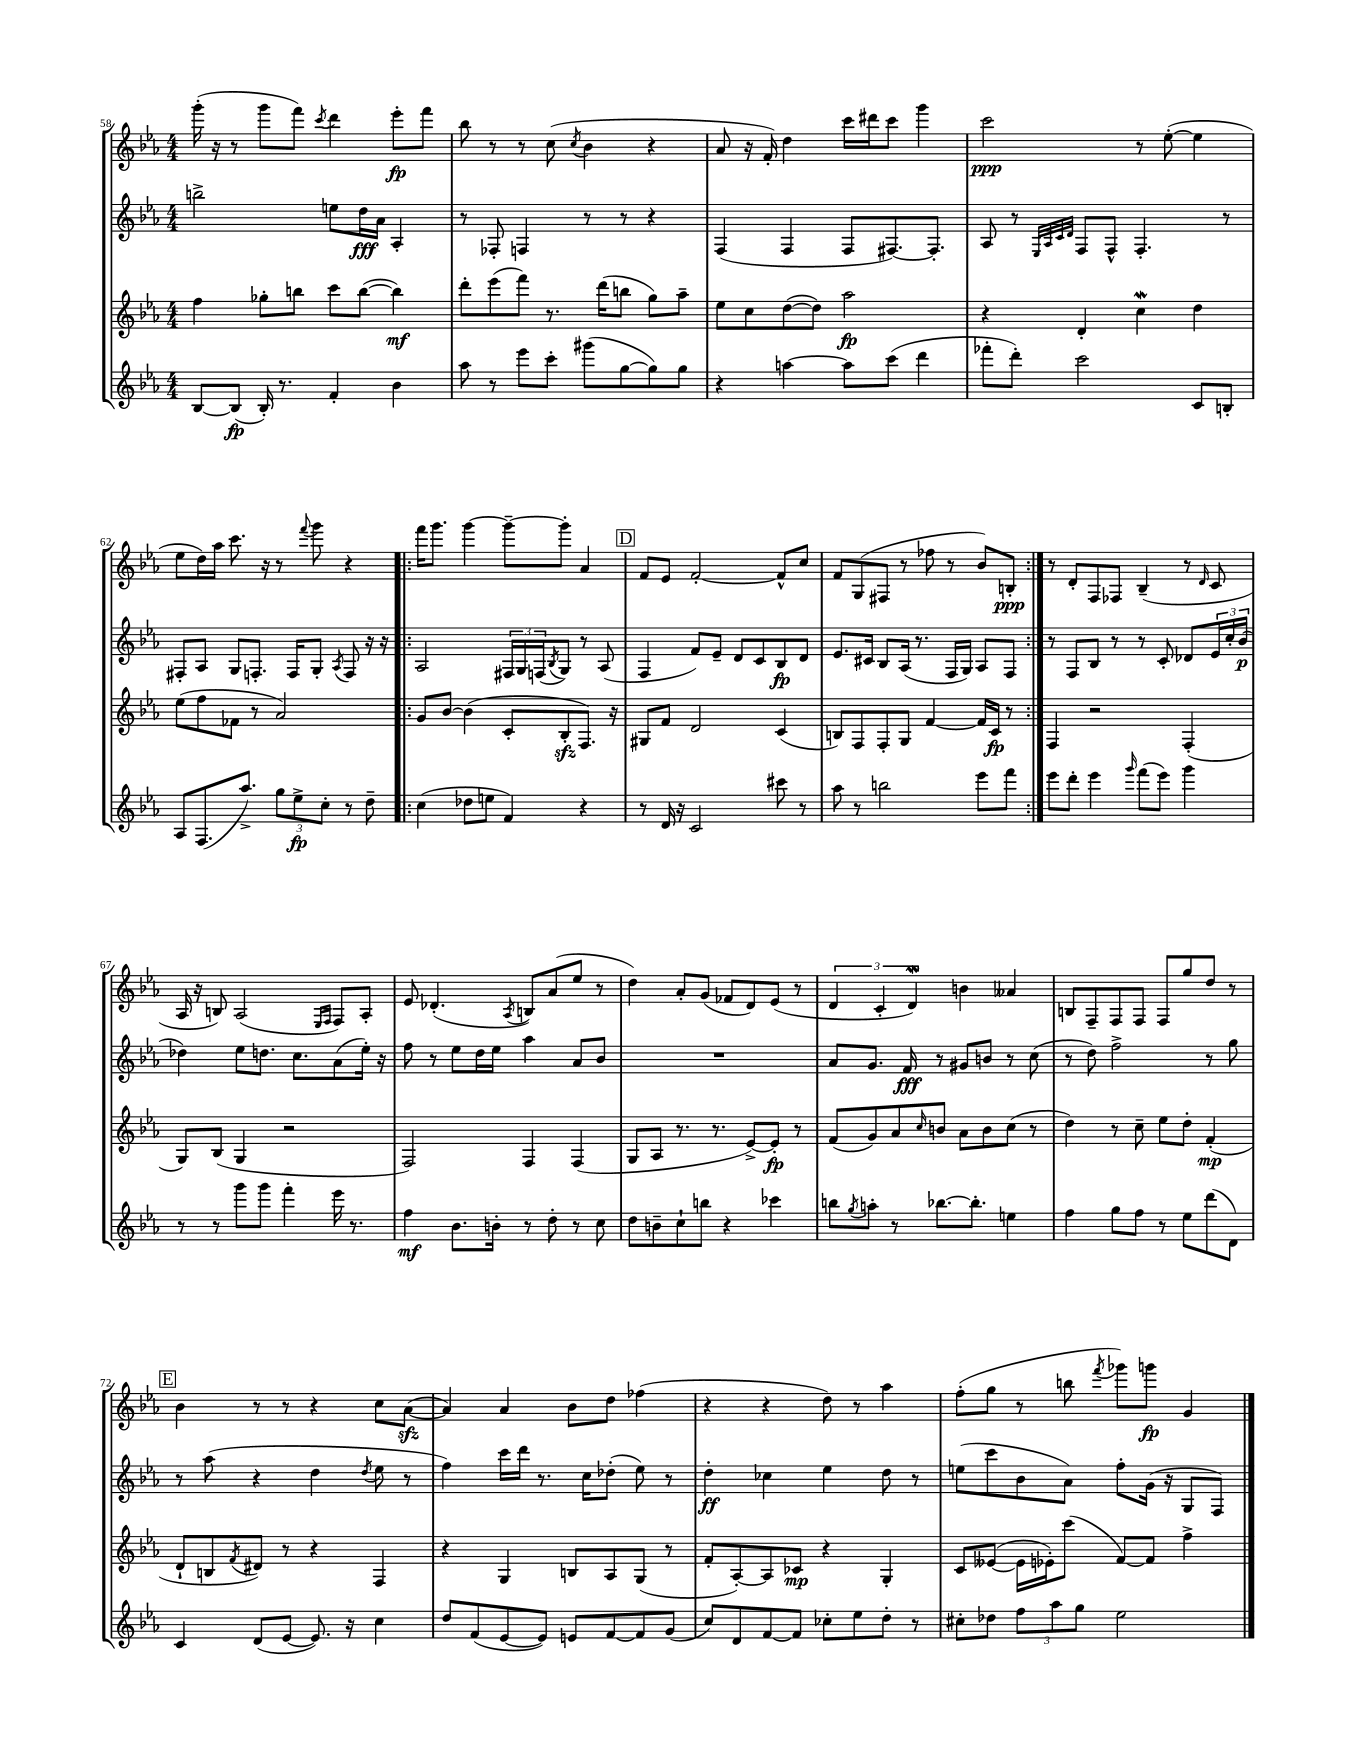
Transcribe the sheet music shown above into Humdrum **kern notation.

**kern	**dynam	**kern	**dynam	**kern	**dynam	**kern	**dynam
*part4	*part4	*part3	*part3	*part2	*part2	*part1	*part1
*staff4	*staff4	*staff3	*staff3	*staff2	*staff2	*staff1	*staff1
*clefG2	*	*clefG2	*	*clefG2	*	*clefG2	*
*k[b-e-a-]	*	*k[b-e-a-]	*	*k[b-e-a-]	*	*k[b-e-a-]	*
*M4/4	*	*M4/4	*	*M4/4	*	*M4/4	*
=58	=58	=58	=58	=58	=58	=58	=58
[8B-/L	.	4ff\	.	2bbn^\	.	(16ggg'\	.
.	.	.	.	.	.	16r	.
(8B-/J]	fp	.	.	.	.	8r	.
16B-'/)	.	8gg-X'\L	.	.	.	8ggg\L	.
8.r	.	.	.	.	.	.	.
.	.	8bbn\J	.	.	.	8fff\J)	.
.	.	.	.	.	.	8qccc/	.
4f'/	.	8ccc\L	.	8een\L	.	4ddd\	.
.	.	([8bb\J	.	16dd\L	fff	.	.
.	.	.	.	16a-\JJ	.	.	.
4b-\	.	4bb\])	mf	4A-'/	.	8eee-'\L	fp
.	.	.	.	.	.	8fff\J	.
=59	=59	=59	=59	=59	=59	=59	=59
8aa-\	.	8ddd'\L	.	8r	.	8bb-\	.
8r	.	(8eee-\	.	8F-X'/	.	8r	.
8eee-\L	.	8fff\J)	.	4Fn/	.	8r	.
8ccc'\J	.	8.r	.	.	.	(8cc\	.
.	.	.	.	.	.	8qcc/	.
(8ggg#X\L	.	.	.	8r	.	4b-\	.
.	.	(16ddd\KL	.	.	.	.	.
[8gg\	.	8bbn\J	.	8r	.	.	.
8gg\])	.	8gg\L)	.	4r	.	4r	.
8gg\J	.	8aa-~\J	.	.	.	.	.
=60	=60	=60	=60	=60	=60	=60	=60
4r	.	8ee-\L	.	(4F/	.	8a-/	.
.	.	8cc\	.	.	.	16r	.
.	.	.	.	.	.	16f'/)	.
[4aan\	.	([8dd\	.	4F/	.	4dd\	.
.	.	8dd\J])	.	.	.	.	.
8aa\L]	.	2aa-\	fp	8F/L	.	16ccc\LL	.
.	.	.	.	.	.	16ddd#X\J	.
(8ccc\J	.	.	.	[8.F#X/)	.	8ccc\J	.
4ddd\	.	.	.	.	.	4ggg\	.
.	.	.	.	8.F#'/J]	.	.	.
=61	=61	=61	=61	=61	=61	=61	=61
8fff-X'\L	.	4r	.	8A-/	.	2ccc\	ppp
8ddd'\J)	.	.	.	8r	.	.	.
.	.	.	.	32qqE-/LLL	.	.	.
.	.	.	.	32qqA-/	.	.	.
.	.	.	.	32qqc/	.	.	.
.	.	.	.	32qqd/JJJ	.	.	.
2ccc\	.	4d'/	.	8F/L	.	.	.
.	.	.	.	8F^^/J	.	.	.
.	.	4ccW\	.	4.F'/	.	8r	.
.	.	.	.	.	.	([8ee-'\	.
8c/L	.	4dd\	.	.	.	4ee-\]	.
8Bn'/J	.	.	.	8r	.	.	.
!!LO:LB:g=z
=62	=62	=62	=62	=62	=62	=62	=62
8A-/L	.	(8ee-\L	.	8F#X'/L	.	8ee-\L	.
(8.F/	.	8ff\	.	8A-/J	.	16dd\L)	.
.	.	.	.	.	.	16aa-\JJ	.
.	.	8f-X\J	.	8G/L	.	8.ccc\	.
8.aa-^/J)	.	.	.	.	.	.	.
.	.	8r	.	8.Fn'/J	.	.	.
.	.	.	.	.	.	16r	.
12gg\L	.	2a-/)	.	.	.	8r	.
.	.	.	.	16F/KL	.	.	.
12ee-^\	fp	.	.	.	.	.	.
.	.	.	.	.	.	8qqfff/	.
.	.	.	.	8G'/J	.	8ggg\	.
12cc'\J	.	.	.	.	.	.	.
.	.	.	.	8qA-/	.	.	.
8r	.	.	.	8F/	.	4r	.
8dd~\	.	.	.	16r	.	.	.
.	.	.	.	16r	.	.	.
=63!|:	=63!|:	=63!|:	=63!|:	=63!|:	=63!|:	=63!|:	=63!|:
(4cc\	.	8g/L	.	2A-/	.	16fff\KL	.
.	.	.	.	.	.	8.ggg\J	.
.	.	[8b-/J	.	.	.	.	.
8dd-X\L	.	(4b-\]	.	.	.	[4ggg\	.
8een\J	.	.	.	.	.	.	.
4f/)	.	8c'/L	.	24F#X/LL	.	8ggg~\L_	.
.	.	.	.	24G/	.	.	.
.	.	.	.	(24Fn/J	.	.	.
.	.	.	.	8qB-/	.	.	.
.	.	8B-zz'/	.	8G/J)	.	8ggg'\J]	.
4r	.	8.F/J)	.	8r	.	4a-/	.
.	.	.	.	(8A-/	.	.	.
.	.	16r	.	.	.	.	.
!!LO:REH:place=s1:t=D
=64	=64	=64	=64	=64	=64	=64	=64
8r	.	8G#X/L	.	4F/	.	8f/L	.
16d/	.	8f/J	.	.	.	8e-/J	.
16r	.	.	.	.	.	.	.
2c/	.	2d/	.	8f/L)	.	[2f'/	.
.	.	.	.	8e-~/J	.	.	.
.	.	.	.	8d/L	.	.	.
.	.	.	.	8c/	.	.	.
8ccc#X\	.	(4c/	.	8B-/	fp	8f^^/L]	.
8r	.	.	.	8d/J	.	8cc/J	.
=65	=65	=65	=65	=65	=65	=65	=65
8aa-\	.	8Bn/L)	.	8.e-/L	.	8f/L	.
8r	.	8F/	.	.	.	(8G/	.
.	.	.	.	16c#X/Jk	.	.	.
2bbn\	.	8F'/	.	8B-/L	.	8F#X/J	.
.	.	8G/J	.	(16A-/Jk	.	8r	.
.	.	.	.	8.r	.	.	.
.	.	[4f/	.	.	.	8ff-X\	.
.	.	.	.	16F/LL	.	8r	.
.	.	.	.	16G/JJ)	.	.	.
8eee-\L	.	16f/LL]	.	8A-/L	.	8b-/L)	.
.	.	16c/JJ	fp	.	.	.	.
8fff\J	.	8r	.	8F/J	.	8Bn'/J	ppp
=66:|!	=66:|!	=66:|!	=66:|!	=66:|!	=66:|!	=66:|!	=66:|!
8eee-\L	.	4F/	.	8r	.	8r	.
8ddd'\J	.	.	.	8F/L	.	8d'/L	.
4eee-\	.	2r	.	8B-/J	.	8F/	.
.	.	.	.	8r	.	8F-X/J	.
16qqggg/	.	.	.	.	.	.	.
(8fff\L	.	.	.	8r	.	(4B-~/	.
8eee-\J)	.	.	.	8c'/	.	.	.
4ggg\	.	(4F'/	.	8d-X/L	.	8r	.
.	.	.	.	.	.	16qqd/	.
.	.	.	.	24e-/L	.	8c/	.
.	.	.	.	24cc'/	.	.	.
.	.	.	.	(24b-/JJ	p	.	.
!!LO:LB:g=z
=67	=67	=67	=67	=67	=67	=67	=67
8r	.	8G/L)	.	4dd-X\)	.	16A-/	.
.	.	.	.	.	.	16r	.
8r	.	(8B-/J	.	.	.	8Bn/)	.
8ggg\L	.	4G/	.	8ee-\L	.	(2A-/	.
8ggg\J	.	.	.	8.ddn\J	.	.	.
4fff'\	.	2r	.	.	.	.	.
.	.	.	.	8.cc\L	.	.	.
.	.	.	.	.	.	16qqE-/LL	.
.	.	.	.	.	.	16qqF/JJ	.
16eee-\	.	.	.	(8a-\	.	8F/L)	.
8.r	.	.	.	.	.	.	.
.	.	.	.	16ee-'\Jk)	.	8A-'/J	.
.	.	.	.	16r	.	.	.
=68	=68	=68	=68	=68	=68	=68	=68
4ff\	mf	2F/)	.	8ff\	.	8e-/	.
.	.	.	.	8r	.	(4.d-X'/	.
8.b-\L	.	.	.	8ee-\L	.	.	.
.	.	.	.	16dd\L	.	.	.
16bn'\Jk	.	.	.	16ee-\JJ	.	.	.
.	.	.	.	.	.	8qA-/	.
8r	.	4F/	.	4aa-\	.	8Bn/L)	.
8dd'\	.	.	.	.	.	(8a-/	.
8r	.	(4F/	.	8a-/L	.	8ee-/J	.
8cc\	.	.	.	8b-/J	.	8r	.
=69	=69	=69	=69	=69	=69	=69	=69
8dd\L	.	8G/L	.	1r	.	4dd\)	.
8bn~\	.	8A-/J	.	.	.	.	.
8cc`\	.	8.r	.	.	.	8a-'/L	.
8bbn\J	.	.	.	.	.	(8g/J	.
.	.	8.r	.	.	.	.	.
4r	.	.	.	.	.	8f-X/L	.
.	.	[8e-^/L)	.	.	.	8d/)	.
4ccc-X\	.	8e-'/J]	fp	.	.	(8e-/J	.
.	.	8r	.	.	.	8r	.
=70	=70	=70	=70	=70	=70	=70	=70
8bbn\L	.	(8f/L	.	8a-/L	.	6d/	.
8qgg/	.	.	.	.	.	.	.
8aan'\J	.	8g/)	.	8.g/J	.	.	.
.	.	.	.	.	.	6c'/	.
8r	.	8a-/	.	.	.	.	.
.	.	.	.	16f/	fff	.	.
.	.	.	.	.	.	6dW/)	.
.	.	16qqcc/	.	.	.	.	.
[8.bb-X\L	.	8bn/J	.	8r	.	.	.
.	.	8a-\L	.	8g#X/L	.	4bn\	.
8.bb-'\J]	.	.	.	.	.	.	.
.	.	8b\	.	8bn/J	.	.	.
4een\	.	(8cc\J	.	8r	.	4a--X/	.
.	.	8r	.	(8cc\	.	.	.
=71	=71	=71	=71	=71	=71	=71	=71
4ff\	.	4dd\)	.	8r	.	8Bn/L	.
.	.	.	.	8dd\)	.	8F~/	.
8gg\L	.	8r	.	2ff^\	.	8F/	.
8ff\J	.	8cc~\	.	.	.	8F/J	.
8r	.	8ee-\L	.	.	.	8F/L	.
8ee-\L	.	8dd'\J	.	.	.	8gg/	.
(8ddd\	.	(4f'/	mp	8r	.	8dd/J	.
8d\J)	.	.	.	8gg\	.	8r	.
!!LO:LB:g=z
!!LO:REH:place=s1:t=E
=72	=72	=72	=72	=72	=72	=72	=72
4c/	.	8d`/L	.	8r	.	4b-\	.
.	.	8Bn/	.	(8aa-\	.	.	.
.	.	8qf/	.	.	.	.	.
(8d/L	.	8d#X/J)	.	4r	.	8r	.
[8e-/J	.	8r	.	.	.	8r	.
8.e-/])	.	4r	.	4dd\	.	4r	.
16r	.	.	.	.	.	.	.
.	.	.	.	8qdd/	.	.	.
4cc\	.	4F/	.	8ee-\	.	8cc\L	.
.	.	.	.	8r	.	([8a-zz\J	.
=73	=73	=73	=73	=73	=73	=73	=73
8dd/L	.	4r	.	4ff\)	.	4a-/])	.
(8f/	.	.	.	.	.	.	.
[8e-/	.	4G/	.	16ccc\LL	.	4a-/	.
.	.	.	.	16ddd\JJ	.	.	.
8e-/J])	.	.	.	8.r	.	.	.
8en/L	.	8Bn/L	.	.	.	8b-\L	.
.	.	.	.	16cc\KL	.	.	.
[8f/	.	8A-/	.	(8dd-X'\J	.	8dd\J	.
8f/]	.	(8G/J	.	8ee-\)	.	(4ff-X\	.
(8g/J	.	8r	.	8r	.	.	.
=74	=74	=74	=74	=74	=74	=74	=74
8cc/L)	.	8f'/L	.	4dd'\	ff	4r	.
8d/	.	[8A-'/)	.	.	.	.	.
[8f/	.	8A-/]	.	4cc-X\	.	4r	.
8f/J]	.	8c-X/J	mp	.	.	.	.
8cc-X'\L	.	4r	.	4ee-\	.	8dd\)	.
8ee-\	.	.	.	.	.	8r	.
8dd'\J	.	4G'/	.	8dd\	.	4aa-\	.
8r	.	.	.	8r	.	.	.
=75	=75	=75	=75	=75	=75	=75	=75
8cc#X'\L	.	8c/L	.	(8een\L	.	(8ff'\L	.
8dd-X\J	.	([8e--X/J	.	8ccc\	.	8gg\J	.
12ff\L	.	16e--\LL]	.	8b-\	.	8r	.
.	.	16e-X'\J)	.	.	.	.	.
12aa-\	.	.	.	.	.	.	.
.	.	(8ccc\J	.	8a-\J)	.	8bbn\	.
12gg\J	.	.	.	.	.	.	.
.	.	.	.	.	.	8qfff/	.
2ee-\	.	[8f/L)	.	8ff'\L	.	8ggg-X\L)	.
.	.	8f/J]	.	(16g\Jk	.	8gggn\J	fp
.	.	.	.	16r	.	.	.
.	.	4ff^\	.	8G/L	.	4g/	.
.	.	.	.	8F/J)	.	.	.
==	==	==	==	==	==	==	==
*-	*-	*-	*-	*-	*-	*-	*-
